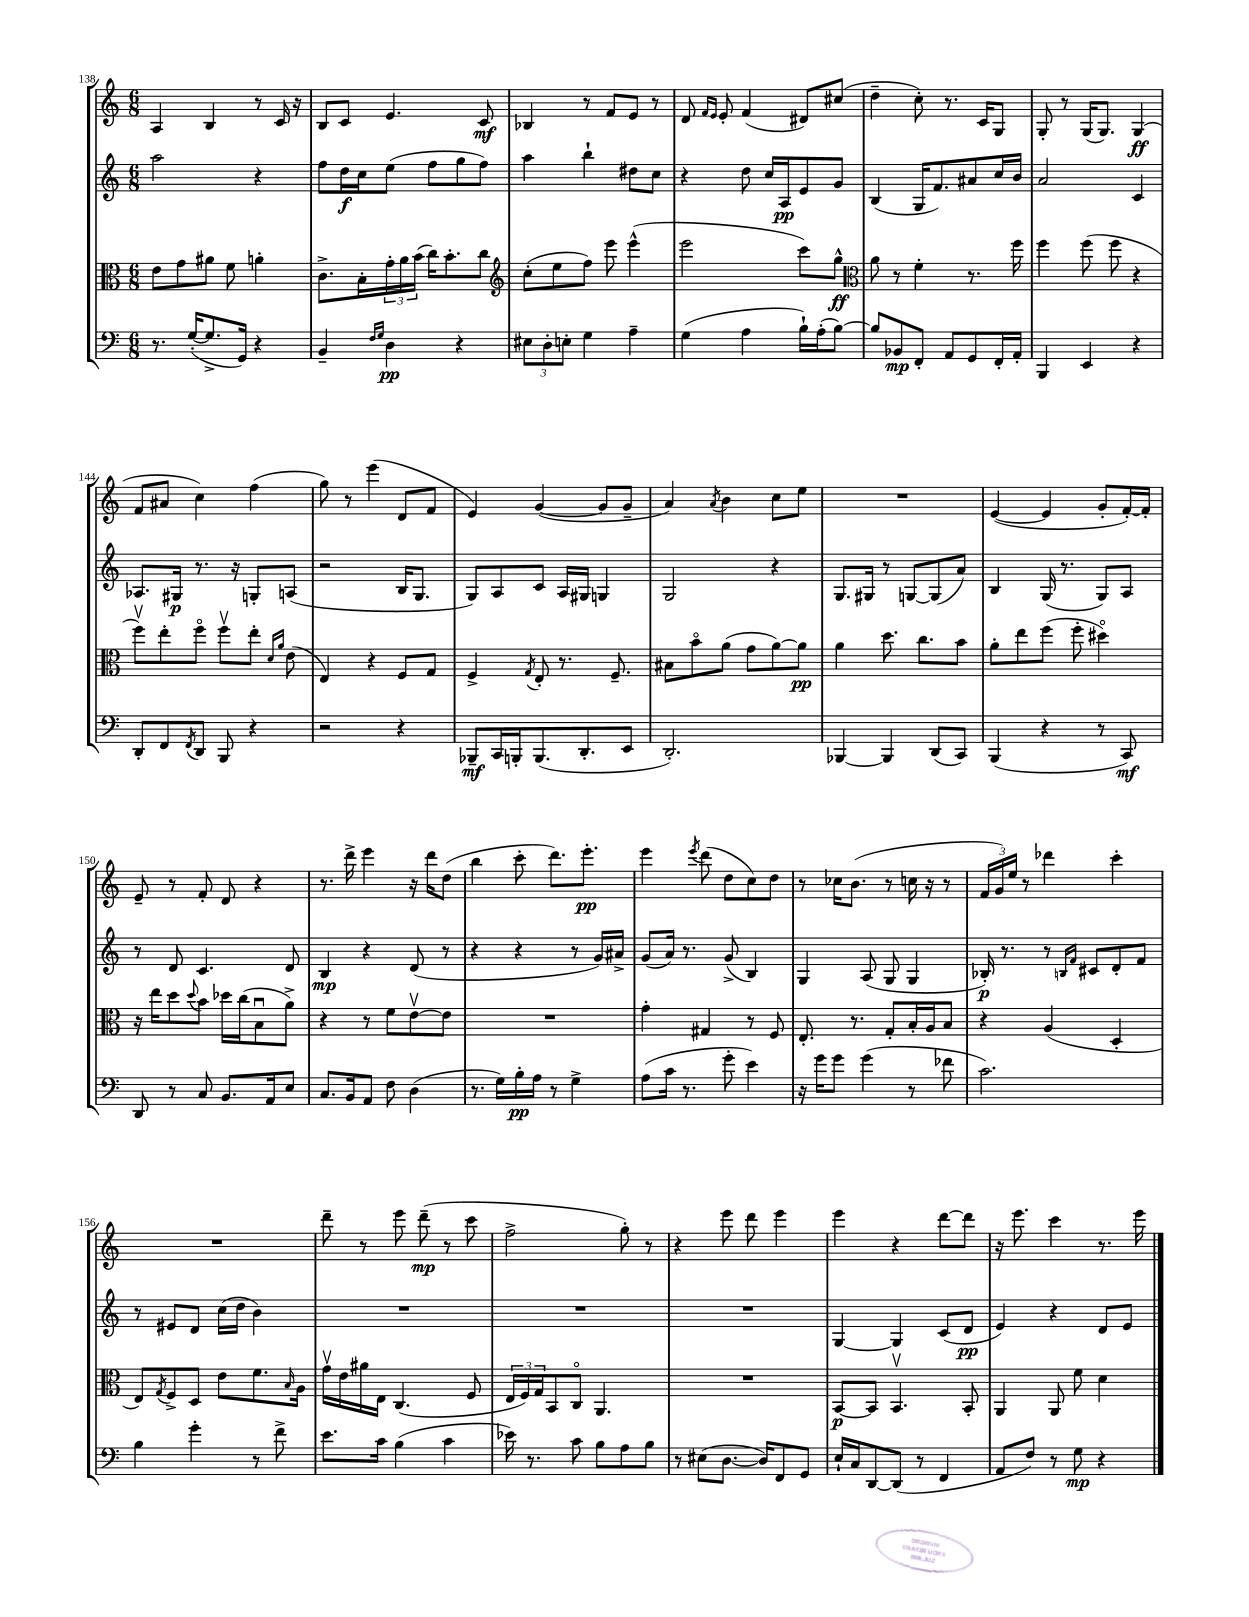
<<
\new StaffGroup <<
\new Staff = "s0" {
    \clef treble \key c \major \numericTimeSignature \time 6/8
    a4 b4 r8 c'16 r16 |
    b8 c'8 e'4. c'8\mf |
    bes4 r8 f'8 e'8 r8 |
    d'8 \grace { f'16 e'16 } e'8-. f'4( dis'8) cis''8( |
    d''4-- c''8-.) r8. c'16 g8 |
    g8-. r8 g16( g8.) g4\ff( |
    f'8 ais'8 c''4) f''4( |
    g''8) r8 e'''4( d'8 f'8 |
    e'4) g'4~( g'8 g'8-- |
    a'4) \acciaccatura { a'8 } b'4 c''8 e''8 |
    R2. |
    e'4~( e'4 g'8-. f'16~-.) f'16-. |
    e'8-- r8 f'8-. d'8 r4 |
    r8. d'''16-> e'''4 r16 d'''16 d''8( |
    b''4 c'''8-. d'''8.) e'''8.-.\pp |
    e'''4 \acciaccatura { e'''8 } d'''8( d''8 c''8) d''8 |
    r8 ces''16 b'8.( r8 c''16 r16 r8 |
    \tuplet 3/2 { f'16 g'16) e''16 } r8 des'''4 c'''4-. |
    R2. |
    d'''8-- r8 e'''8 d'''8--\mp( r8 c'''8 |
    f''2-> g''8-.) r8 |
    r4 e'''8 d'''8 e'''4 |
    e'''4 r4 d'''8~ d'''8 |
    r16 e'''8. c'''4 r8. e'''16 \bar "|." |
}
\new Staff = "s1" {
    \clef treble \key c \major \numericTimeSignature \time 6/8
    a''2 r4 |
    f''8 d''16\f c''16 e''8( f''8 g''8 f''8) |
    a''4 b''4-! dis''8 c''8 |
    r4 d''8 c''16 a16\pp e'8 g'8 |
    b4( g16 f'8.) ais'8 c''16 b'16 |
    a'2 c'4 |
    aes8. gis16\p r8. r16 g8-. a8( |
    r2 b16 g8. |
    g8) a8 c'8 a16 gis16 g4 |
    g2 r4 |
    g8. gis16 r8 g8~ g8( a'8) |
    b4 g16( r8. g8) a8 |
    r8 d'8 c'4. d'8 |
    b4\mp r4 d'8( r8 |
    r4 r4 r8 g'16) ais'16-> |
    g'8( a'16) r8. g'8->( b4) |
    g4 a8( g8 g4 |
    bes16-.\p) r8. r8 \grace { b16 f'16 } cis'8 d'8-. f'8 |
    r8 eis'8 d'8 c''16( d''16 b'4) |
    R2. |
    R2. |
    R2. |
    g4~ g4 c'8( d'8\pp |
    e'4) r4 d'8 e'8 \bar "|." |
}
\new Staff = "s2" {
    \clef alto \key c \major \numericTimeSignature \time 6/8
    e'8 g'8 ais'8 f'8 a'4-. |
    c'8.-> b16-. \tuplet 3/2 { g'16-. a'16 b'16( } c''16) b'8.-. c''8 |
    \clef treble c''8-.( e''8 f''8) e'''8 e'''4-^( |
    e'''2 c'''8) g''8-^\ff |
    \clef alto a'8 r8 f'4-. r8. f''16 |
    f''4 f''8( f''8 r4 |
    f''8\upbow) e''8-. f''8\flageolet f''8\upbow e''8-. \grace { d'16 a'16 } e'8( |
    e4) r4 f8 g8 |
    f4-> \acciaccatura { g8 } e8-. r8. f8.-- |
    bis8 b'8\flageolet a'8( g'8 a'8~) a'8\pp |
    a'4 d''8. c''8. b'8 |
    a'8-. e''8 f''8( f''8-. dis''4\flageolet) |
    r16 e''16 d''8 \appoggiatura { d''8 } b'8 des''16 c''16( b8\downbow a'8->) |
    r4 r8 f'8 e'8~\upbow e'8 |
    R2. |
    g'4-. gis4 r8 f8 |
    e8.-. r8. g8-. b16-. a16 b8 |
    r4 a4( d4-. |
    e8) \acciaccatura { g8 } f8-> d8 e'8 f'8. \grace { b16 } a16 |
    g'16\upbow e'16 ais'16 e16 c4.( f8 |
    \tuplet 3/2 { e16 f16) g16 } b,8 c8\flageolet a,4. |
    R2. |
    b,8~\p b,8 b,4.\upbow b,8-. |
    a,4 a,8 f'8 d'4 \bar "|." |
}
\new Staff = "s3" {
    \clef bass \key c \major \numericTimeSignature \time 6/8
    r8. g16~-.( g8.-> g,16) r4 |
    b,4-- \grace { f16 g16 } d4\pp r4 |
    \tuplet 3/2 { eis8 d8-. e8-. } g4 a4-- |
    g4( a4 b16-!) a16-.( b8~) |
    b8 bes,8\mp f,8-. a,8 g,8 f,16-. a,16-. |
    b,,4 e,4 r4 |
    d,8-. f,8 \acciaccatura { f,8 } d,8 b,,8 r4 |
    r2 r4 |
    bes,,8--\mf c,16 b,,16-. b,,8.( d,8.-. e,8 |
    d,2.-.) |
    bes,,4~ bes,,4 d,8( c,8) |
    b,,4( r4 r8 c,8\mf) |
    d,8 r8 c8 b,8. a,16 e8 |
    c8. b,16 a,8 f8 d4( |
    r8. g16) b16-.\pp a16 r8 g4-> |
    a8( c'16 r8. g'8-. e'4) |
    r16 g'16 g'8 g'4( r8 fes'8 |
    c'2.) |
    b4 g'4-. r8 f'8-> |
    e'8. c'16 b4( c'4 |
    ees'16) r8. c'8 b8 a8 b8 |
    r8 eis8( d8.~ d16) f,8 g,8 |
    e16-! c16 d,8~ d,8( r8 f,4 |
    a,8 f8) r8 g8\mp r4 \bar "|." |
}
>>
>>
\layout { \context { \Score currentBarNumber = #138 } }
